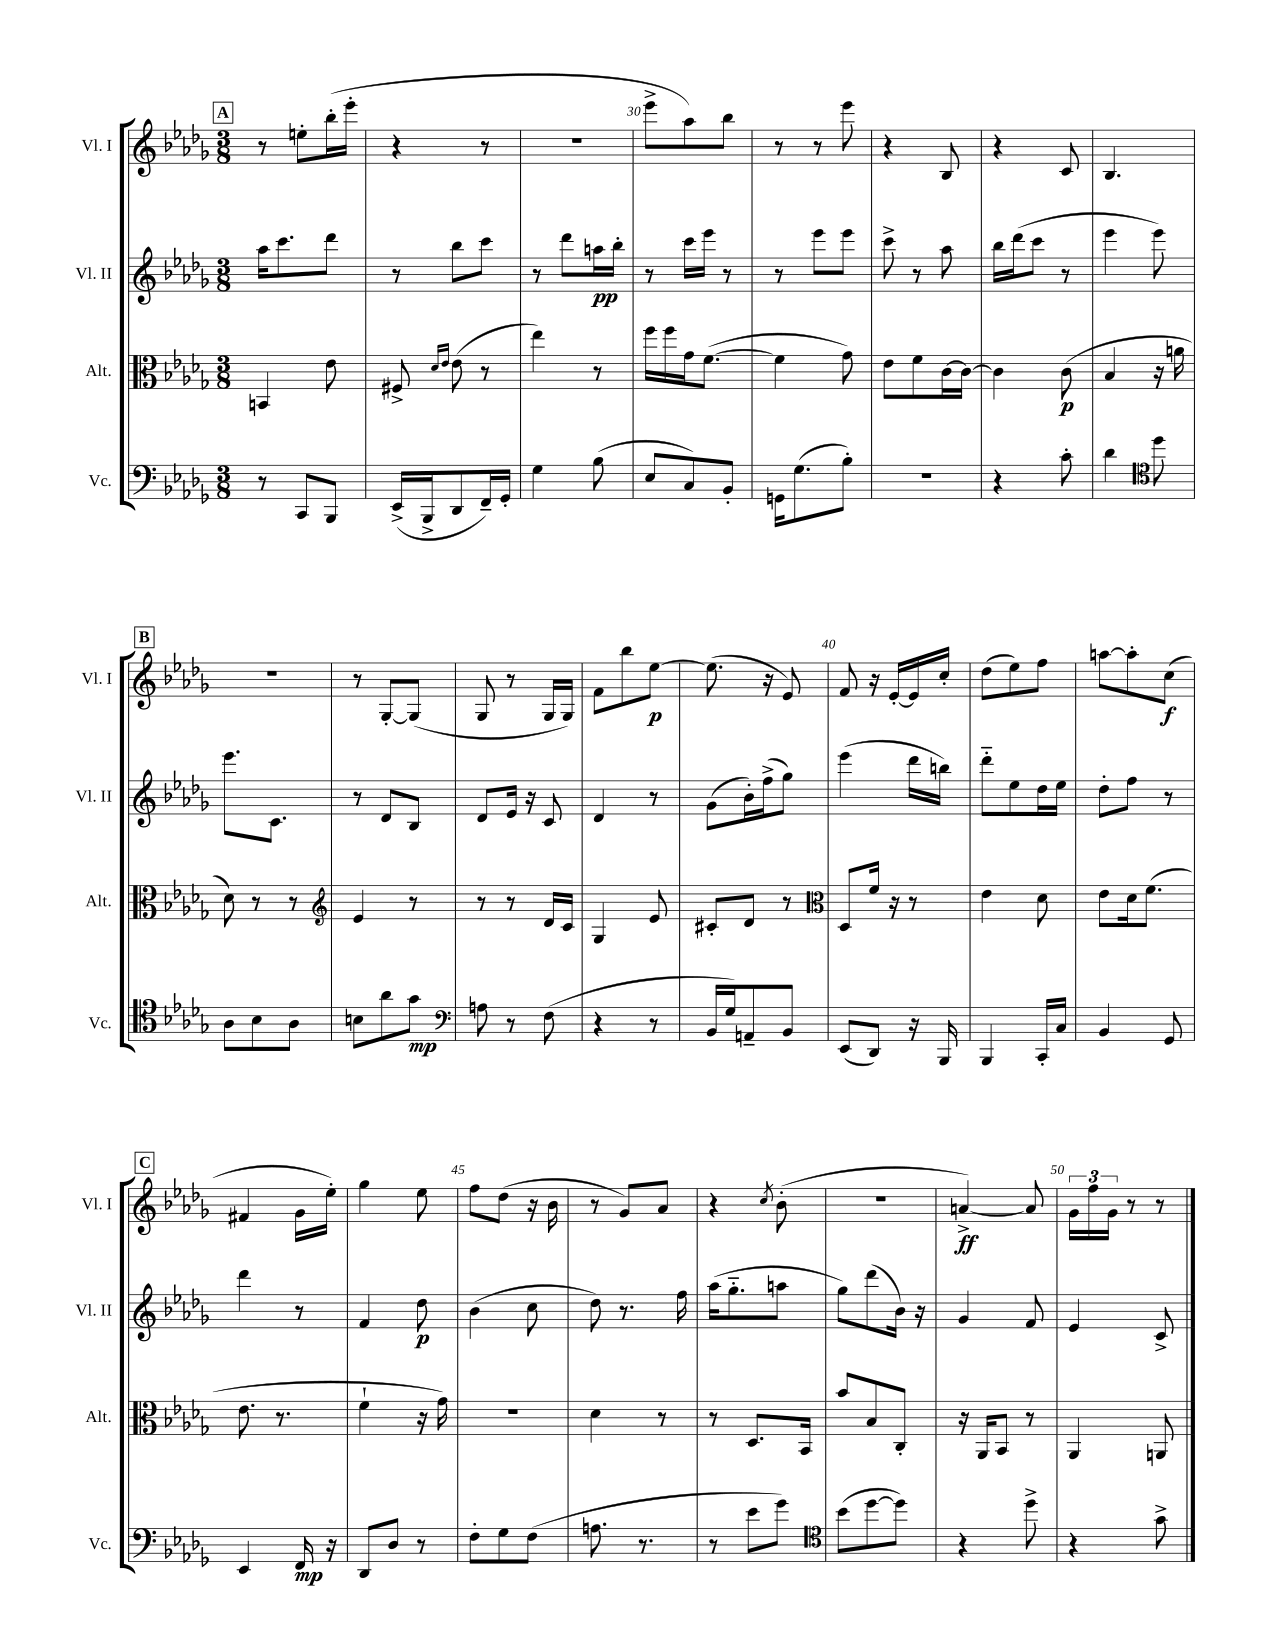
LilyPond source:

<<
\new StaffGroup <<
\new Staff = "s0" \with { instrumentName = "Vl. I" shortInstrumentName = "Vl. I" } {
    \clef treble \key des \major \numericTimeSignature \time 3/8
    \mark \markup { \box "A" } r8 e''8-. bes''16-.( ees'''16-. |
    r4 r8 |
    R4. |
    ees'''8-> aes''8) bes''8 |
    r8 r8 ees'''8 |
    r4 bes8 |
    r4 c'8 |
    bes4. |
    \mark \markup { \box "B" } R4. |
    r8 ges8~-. ges8( |
    ges8 r8 ges16 ges16) |
    f'8 bes''8 ees''8~\p |
    ees''8.( r16 ees'8) |
    f'8 r16 ees'16~-. ees'16 c''16-. |
    des''8( ees''8) f''8 |
    a''8~ a''8-. c''8\f( |
    \mark \markup { \box "C" } fis'4 ges'16 ees''16-.) |
    ges''4 ees''8 |
    f''8 des''8( r16 bes'16 |
    r8 ges'8) aes'8 |
    r4 \acciaccatura { c''8 } bes'8-.( |
    R4. |
    a'4~->\ff) a'8 |
    \tuplet 3/2 { ges'16 f''16 ges'16 } r8 r8 \bar "|." |
}
\new Staff = "s1" \with { instrumentName = "Vl. II" shortInstrumentName = "Vl. II" } {
    \clef treble \key des \major \numericTimeSignature \time 3/8
    \mark \markup { \box "A" } aes''16 c'''8. des'''8 |
    r8 bes''8 c'''8 |
    r8 des'''8 a''16\pp bes''16-. |
    r8 c'''16 ees'''16 r8 |
    r8 ees'''8 ees'''8 |
    c'''8-> r8 aes''8 |
    bes''16 des'''16( c'''8 r8 |
    ees'''4 ees'''8) |
    \mark \markup { \box "B" } ees'''8. c'8. |
    r8 des'8 bes8 |
    des'8 ees'16 r16 c'8 |
    des'4 r8 |
    ges'8( bes'16-.) f''16->( ges''8) |
    ees'''4( des'''16 b''16) |
    des'''8-_ ees''8 des''16 ees''16 |
    des''8-. f''8 r8 |
    \mark \markup { \box "C" } des'''4 r8 |
    f'4 des''8\p |
    bes'4( c''8 |
    des''8) r8. f''16 |
    aes''16( ges''8.-_ a''8 |
    ges''8) des'''8( bes'16) r16 |
    ges'4 f'8 |
    ees'4 c'8-> \bar "|." |
}
\new Staff = "s2" \with { instrumentName = "Alt." shortInstrumentName = "Alt." } {
    \clef alto \key des \major \numericTimeSignature \time 3/8
    \mark \markup { \box "A" } b,4 ees'8 |
    fis8-> \grace { des'16 ees'16 } ees'8( r8 |
    ees''4) r8 |
    f''16 f''16 ges'16 f'8.~( |
    f'4 ges'8) |
    ees'8 f'8 c'16~ c'16~ |
    c'4 c'8\p( |
    bes4 r16 a'16 |
    \mark \markup { \box "B" } des'8) r8 r8 |
    \clef treble ees'4 r8 |
    r8 r8 des'16 c'16 |
    ges4 ees'8 |
    cis'8-. des'8 r8 |
    \clef alto des8 f'16 r16 r8 |
    ees'4 des'8 |
    ees'8 des'16 f'8.( |
    \mark \markup { \box "C" } ees'8. r8. |
    f'4-! r16 ges'16) |
    R4. |
    des'4 r8 |
    r8 des8. bes,16 |
    bes'8 bes8 c8-. |
    r16 aes,16 bes,8 r8 |
    aes,4 a,8 \bar "|." |
}
\new Staff = "s3" \with { instrumentName = "Vc." shortInstrumentName = "Vc." } {
    \clef bass \key des \major \numericTimeSignature \time 3/8
    \mark \markup { \box "A" } r8 c,8 bes,,8 |
    ees,16->( bes,,16-> des,8 f,16--) ges,16-. |
    ges4 bes8( |
    ees8 c8) bes,8-. |
    g,16 ges8.( bes8-.) |
    R4. |
    r4 c'8-. |
    des'4 \clef tenor des''8 |
    \mark \markup { \box "B" } aes8 bes8 aes8 |
    b8 aes'8 ges'8\mp |
    \clef bass a8 r8 f8( |
    r4 r8 |
    bes,16 ges16) a,8-- bes,8 |
    ees,8( des,8) r16 bes,,16 |
    bes,,4 c,16-. c16 |
    bes,4 ges,8 |
    \mark \markup { \box "C" } ees,4 f,16\mp r16 |
    des,8 des8 r8 |
    f8-. ges8 f8( |
    a8. r8. |
    r8 ees'8 ges'8) |
    \clef tenor bes'8( des''8~ des''8) |
    r4 des''8-> |
    r4 ges'8-> \bar "|." |
}
>>
>>
\layout { \context { \Score currentBarNumber = #27 \override BarNumber.break-visibility = ##(#f #t #t) barNumberVisibility = #(every-nth-bar-number-visible 5) } }
